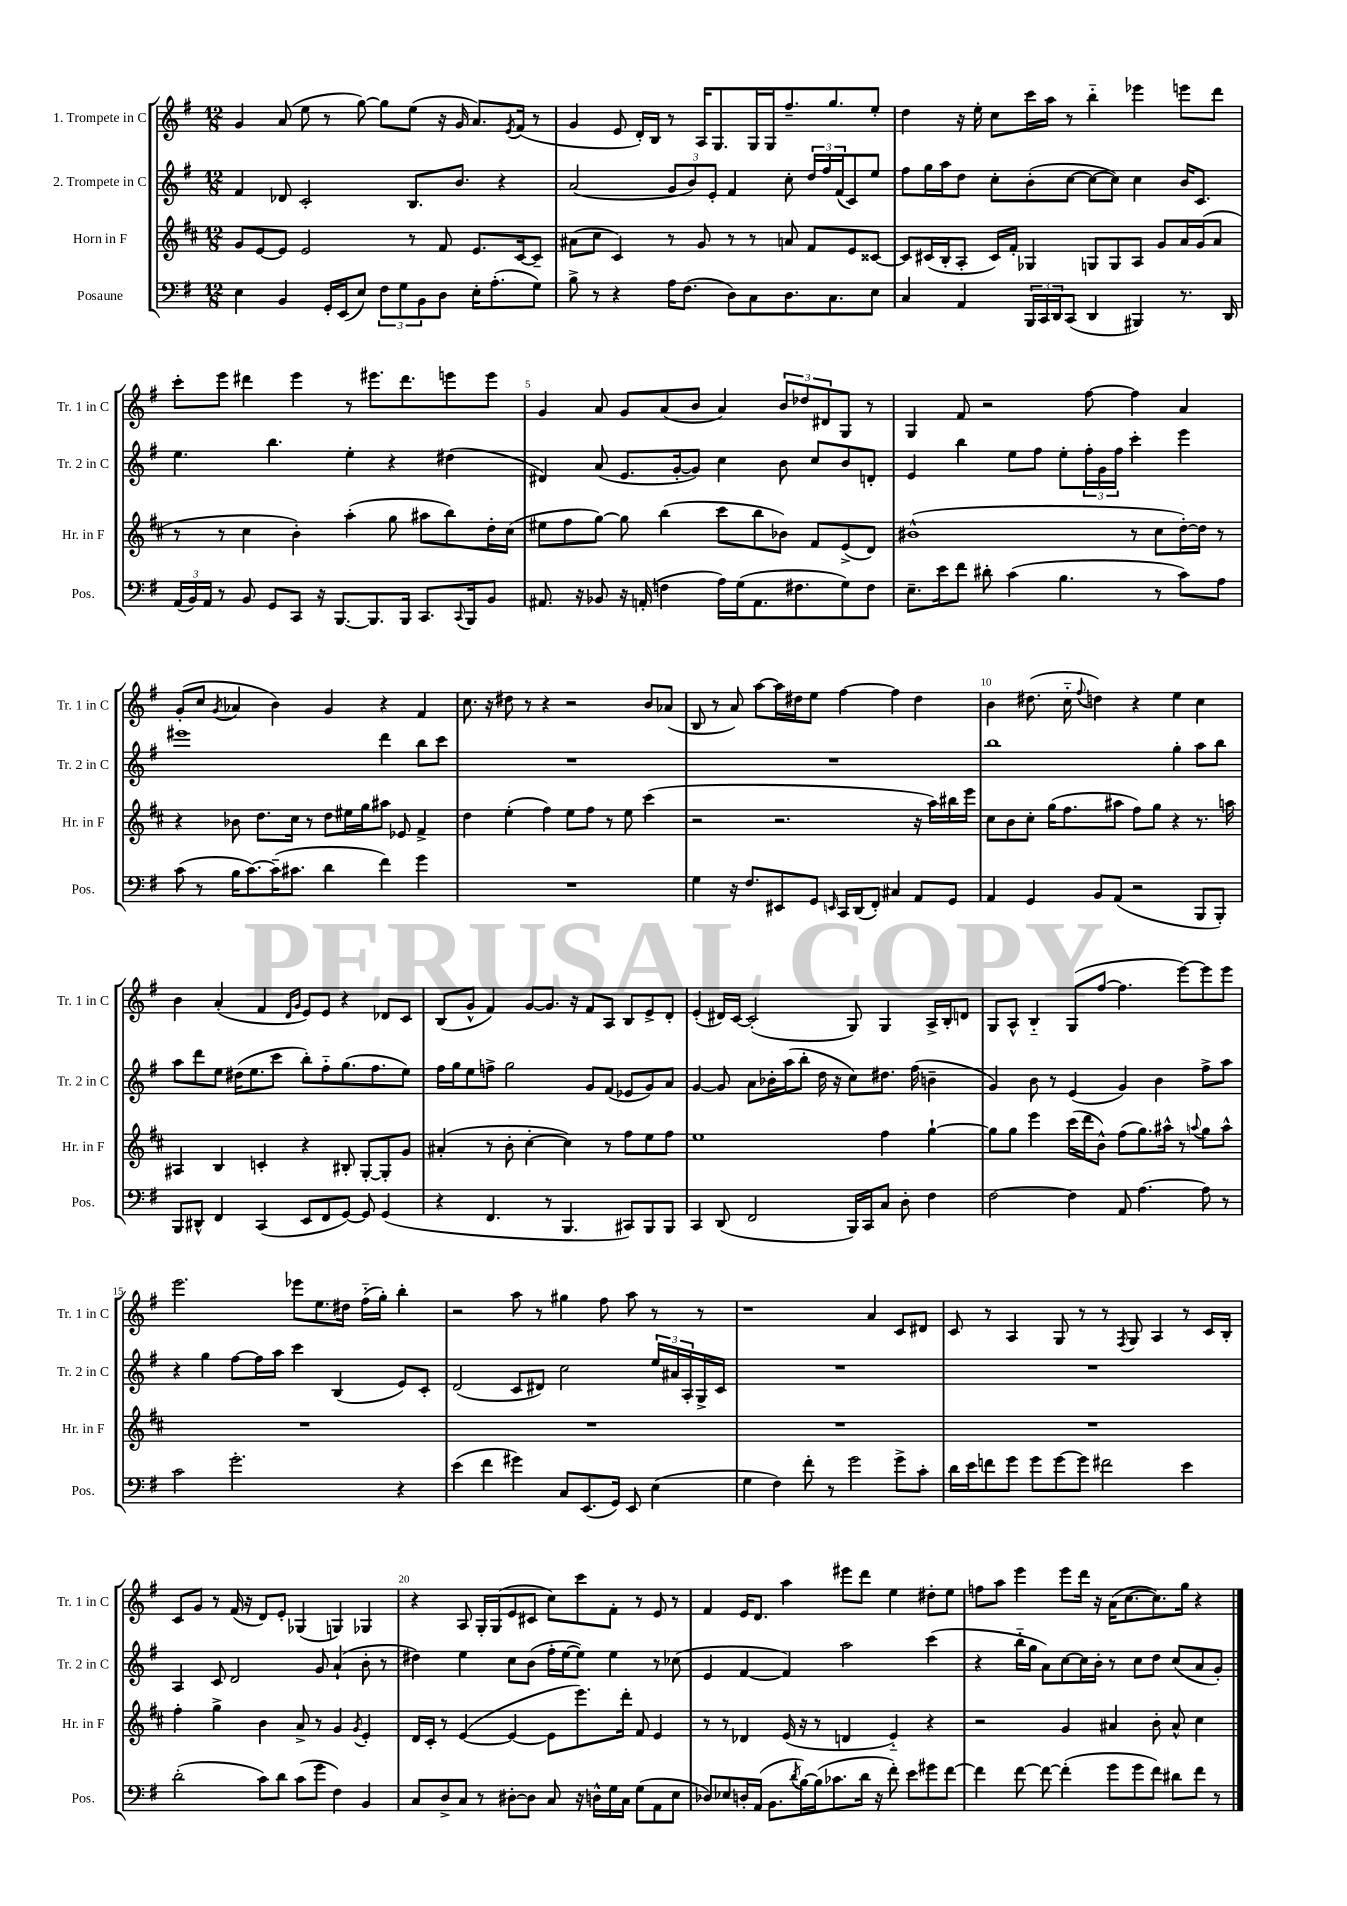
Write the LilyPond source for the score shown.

<<
\new StaffGroup <<
\new Staff = "s0" \with { instrumentName = "1. Trompete in C" shortInstrumentName = "Tr. 1 in C" } {
    \clef treble \key g \major \numericTimeSignature \time 12/8
    g'4 a'8( e''8 r8 g''8~) g''8 e''8( r16 g'16 a'8.) \acciaccatura { e'8 } fis'16( r8 |
    g'4 e'8 d'16-.) b16 r8 a16 g8. g16 g16 fis''8.-- g''8. e''8-. |
    d''4 r16 e''16-. c''8 c'''16 a''16 r8 b''4-_ ees'''4 e'''8 d'''8 |
    c'''8-. e'''8 dis'''4 e'''4 r8 eis'''8. dis'''8. e'''8 e'''8 |
    g'4 a'8 g'8 a'8( b'8 a'4) \tuplet 3/2 { b'8 des''8 dis'8 } g8 r8 |
    g4 fis'8 r2 fis''8~ fis''4 a'4 |
    g'8-.( c''8 \acciaccatura { g'8 } aes'4 b'4) g'4 r4 fis'4 |
    c''8. r16 dis''8 r8 r4 r2 b'8 aes'8( |
    b8 r8 a'8) a''8~ a''16 dis''16 e''8 fis''4~ fis''4 dis''4 |
    b'4 dis''8.( c''16-_ \appoggiatura { fis''8 } d''4) r4 e''4 c''4 |
    b'4 a'4-.( fis'4 \grace { d'16 g'16 } e'8) e'8 r4 des'8 c'8 |
    b8( g'8-^ fis'4) g'8~ g'8. r16 fis'8 a8 b8 e'8-> d'8-. |
    e'4-.( dis'16) c'16~ c'2-.( g8) g4 a16-> b16-. d'8 |
    g8 a8-^ b4-_ g8( fis''8~ fis''4. e'''8~) e'''8 e'''8 |
    e'''2. ees'''8 e''8. dis''16 fis''16-_( g''16-.) b''4-. |
    r2 a''8 r8 gis''4 fis''8 a''8 r8 r8 |
    r1 a'4 c'8 dis'8 |
    c'8 r8 a4 g8 r8 r8 \acciaccatura { fis8 } g8 a4 r8 c'16 b16-. |
    c'8 g'8 r8 fis'16( r16 d'8) e'8-. ges4( g4) ges4 |
    r4 a8 g16-. g16( e'8 cis'8 c''8) c'''8 fis'8-. r8 e'8 r8 |
    fis'4 e'16 d'8. a''4 eis'''8 d'''8 e''4 dis''8-. e''8 |
    f''8 a''8 e'''4 e'''8 d'''16 r16 a'16( c''8.~ c''8.) g''16 r4 \bar "|." |
}
\new Staff = "s1" \with { instrumentName = "2. Trompete in C" shortInstrumentName = "Tr. 2 in C" } {
    \clef treble \key g \major \numericTimeSignature \time 12/8
    fis'4 des'8 c'2-. b8. b'8. r4 |
    a'2( \tuplet 3/2 { g'8 b'8) e'8-. } fis'4 c''8-. \tuplet 3/2 { d''16 fis''16 fis'16( } c'8) e''8 |
    fis''8 g''16 a''16 d''8 c''8-. b'8-.( c''8~ c''8~ c''8) c''4 b'16 c'8. |
    e''4. b''4. e''4-. r4 dis''4( |
    dis'4) a'8( e'8. g'16~-. g'8) c''4 b'8 c''8 b'8 d'8-. |
    e'4 b''4 e''8 fis''8 e''8-. \tuplet 3/2 { fis''16-. g'16 fis''16 } c'''4-. e'''4 |
    eis'''1 d'''4 b''8 c'''8 |
    R1. |
    R1. |
    b''1 g''4-. a''8 b''8 |
    a''8 d'''8 e''8 dis''16( e''8. c'''8 b''8-.) fis''8-_ g''8.( fis''8. e''8) |
    fis''16 g''16 e''8 f''8-> g''2 g'8 fis'8( ees'8 g'8) a'8 |
    g'4~ g'8 a'8 bes'16-. a''16( b''8-. d''16 r16 c''8) dis''8. fis''16( b'4-- |
    g'4) b'8 r8 e'4( g'4) b'4 fis''8-> a''8 |
    r4 g''4 fis''8~ fis''16 a''16 c'''4 b4( e'8) c'8-. |
    d'2( c'8 dis'8) c''2 \tuplet 3/2 { e''16 ais'16 a16-. } g16-> c'16 |
    R1. |
    R1. |
    a4 c'8 d'2 g'8 a'4-!( b'8-. r8 |
    dis''4) e''4 c''8 b'8( fis''16-. e''16~ e''8) e''4 r8 ces''8( |
    e'4 fis'4~ fis'4) a''2 c'''4( |
    r4 b''16-_ g''16 a'8) c''8~ c''16 b'16-. r8 c''8 d''8 c''8( a'8 g'8-.) \bar "|." |
}
\new Staff = "s2" \with { instrumentName = "Horn in F" shortInstrumentName = "Hr. in F" } {
    \clef treble \key d \major \numericTimeSignature \time 12/8
    g'8 e'8~ e'8 e'2 r8 fis'8 e'8. cis'16~ cis'8-- |
    ais'8( cis''8 cis'4) r8 g'8 r8 r8 a'8 fis'8 e'8 cisis'8~ |
    cisis'8 cis'16( b16-. a8-. cis'16) fis'16-. ges4 g8 g8 a8 g'8 a'16 g'16( a'8 |
    r8 r8 cis''4 b'4-.) a''4-.( g''8 ais''8 b''8) d''16-. cis''16( |
    eis''8 fis''8 g''8~) g''8 b''4( cis'''8 b''8 bes'8) fis'8 e'8->( d'8) |
    bis'1-^( r8 cis''8 d''16~-.) d''16 r8 |
    r4 bes'8 d''8. cis''16 r8 d''8 eis''16 g''16 ais''8 ees'8 fis'4-> |
    d''4 e''4-.( fis''4) e''8 fis''8 r8 e''8 cis'''4( |
    r2 r2. r16 a''16) bis''16 e'''16 |
    cis''8 b'8 cis''8-. g''16( fis''8. ais''8 fis''8) g''8 r4 r8. a''16 |
    ais4 b4 c'4-. r4 bis8-. g8~-. g8-. g'8 |
    ais'4-.( r8 b'8-. cis''4~-. cis''4) r8 fis''8 e''8 fis''8 |
    e''1 fis''4 g''4~-! |
    g''8 g''8 e'''4 cis'''16( d'''16 b'8-^) fis''8( g''8.) ais''16-^ r8 \appoggiatura { a''8 } g''8 a''8-^ |
    R1. |
    R1. |
    R1. |
    R1. |
    fis''4-. g''4-> b'4 a'8-> r8 g'4 \acciaccatura { g'8 } e'4-. |
    d'16 cis'16-. r8 e'4~( e'4~ e'8 e'''8.) d'''16-. fis'8 e'4 |
    r8 r8 des'4 e'16( r16 r8 d'4 e'4-_) r4 |
    r2 g'4 ais'4 b'8-. ais'8-^ cis''4 \bar "|." |
}
\new Staff = "s3" \with { instrumentName = "Posaune" shortInstrumentName = "Pos." } {
    \clef bass \key g \major \numericTimeSignature \time 12/8
    e4 b,4 g,16-. e,16( e8) \tuplet 3/2 { fis8 g8 b,8 } d8 e16-. a8.-.( g8) |
    b8-> r8 r4 a16 fis8.( d8) c8 d8. c8. e8 |
    c4 a,4 \tuplet 3/2 { b,,16 c,16 d,16 } c,8( d,4 bis,,4) r8. d,16 |
    \tuplet 3/2 { a,16( b,16) a,16 } r8 b,8 g,8 c,8 r16 b,,8.~ b,,8. b,,16 c,8. \appoggiatura { c,8 } b,,16 b,8 |
    ais,8. r16 bes,8 r16 a,16-.( f4 a16) g16( a,8. fis8. g8) fis8 |
    e8.-- e'16 fis'8 dis'8-. c'4( b4. r8 c'8) a8 |
    c'8( r8 b16 c'8.~) c'16--( cis'8. d'4 fis'4) g'4 |
    R1. |
    g4 r16 fis8. eis,8 g,8 \grace { e,16 } c,16 d,16( fis,8-.) cis4 a,8 g,8 |
    a,4 g,4 b,8 a,8( r2 b,,8 b,,8-.) |
    b,,8 dis,8-^ fis,4 c,4( e,8 fis,8 g,8~) g,8 g,4( |
    r4 fis,4. r8 b,,4. cis,8) b,,8 b,,8 |
    c,4 d,8( fis,2 b,,16) c,16 c8 d8-. fis4 |
    fis2~ fis4 a,8 a4.~ a8 r8 |
    c'2 g'2.-. r4 |
    e'4( fis'4 gis'4) c8 e,8.( g,16) e,8 e4( |
    g4 fis4) fis'8-. r8 g'2 g'8-> c'8-. |
    d'16 e'16 f'8 g'8 g'8 g'8~ g'8 fis'2 e'4 |
    d'2-.( c'8) d'8 c'8( g'8 fis4) b,4 |
    c8 d8-> c8 r8 dis8~-. dis8 c8 r16 d16-^ g16 c16 g8( a,8 e8 |
    des8) ees8 d16-. a,16( b,8. \acciaccatura { d'8 } b16~) b16( ces'8. d'16 r16 fis'8-.) e'8 gis'8 fis'8~ |
    fis'4 fis'8~ fis'8~ fis'4-.( g'8 g'8 fis'8) dis'8 fis'8 r8 \bar "|." |
}
>>
>>
\layout { \context { \Score \override BarNumber.break-visibility = ##(#f #t #t) barNumberVisibility = #(every-nth-bar-number-visible 5) } }
